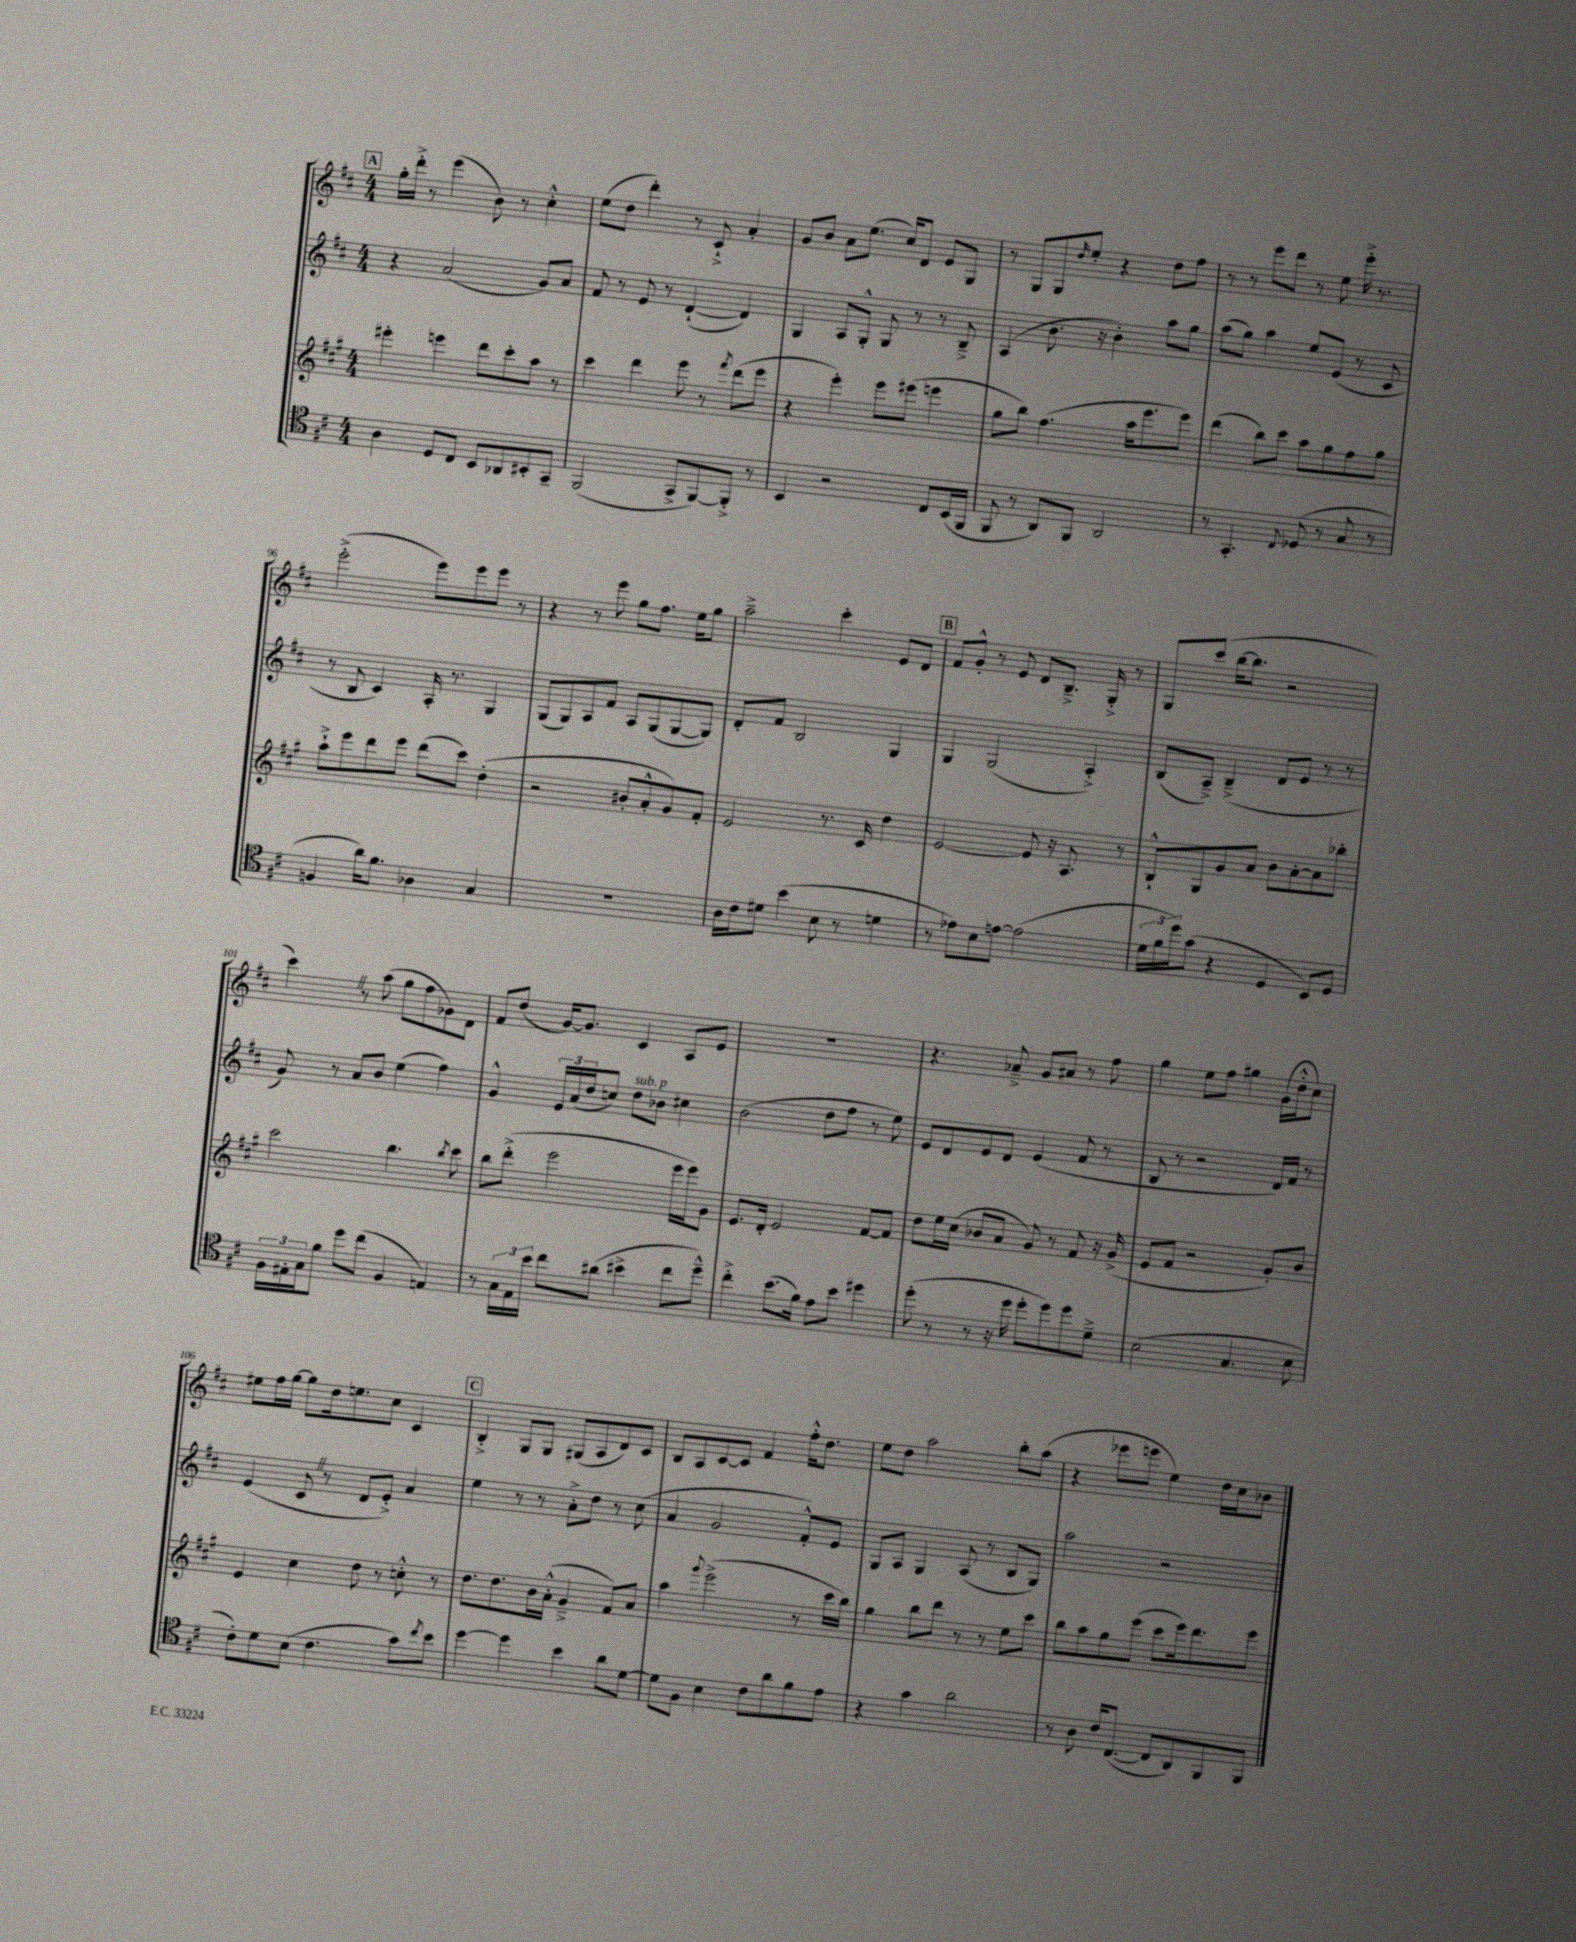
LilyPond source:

<<
\new StaffGroup <<
\new Staff = "s0" {
    \clef treble \key d \major \numericTimeSignature \time 4/4
    \mark \markup { \box "A" } g''16-. d'''16-.-> r8 e'''4( b'8) r8 cis''4-.-^ |
    e''8( d''8 d'''4-.) r8 cis'8-!-> a'4-. |
    g'8 b'8 a'8 e''8.( cis''16) d'8 e'8 g8 |
    r8 g8 g8 \grace { d''16 } e''8-. r4 d''8 fis''8 |
    r8 r8 e'''8 d'''8 r8 e''8 e'''16-.-> r8. |
    e'''2-.->( e'''8) e'''8 e'''8 r8 |
    r4 r8 e'''8 g''8 fis''8. e''16 g''8 |
    a''2---> cis'''4-. e'8 d'8 |
    \mark \markup { \box "B" } fis'8 g'8-.-^ r8 e'8 d'8 b8.---> g16-.-> r8 |
    g8 cis'''8( b''16~ b''8. r2 |
    cis'''4) \once \override BreathingSign.text = \markup { \musicglyph "scripts.caesura.straight" } \breathe r8 a''8( g''8 fis''8 ges'8) d'8 |
    fis'8 d''8( g'16~) g'8. cis'4 a8 e'8 |
    r1 |
    r4. aes'8---> g'8 ais'8 r8 fis''8 |
    g''4 e''8 fis''8 gis''4 g'16( d''16-.-^ cis''8) |
    eis''8 fis''16 g''16~ g''8 d''16 e''8. cis''8 cis'4 |
    \mark \markup { \box "C" } b4-.-> g8 g8 gis8( a8 d'8) cis'8 |
    b8 a8 cis'8~ cis'8 fis'4 fis''16-.-^ d''8. |
    e''8 d''8 a''2 b''8-. a''8( |
    r4 ees'''8 e'''8 e''4) d''16 cis''16 bes'8 \bar "|." |
}
\new Staff = "s1" {
    \clef treble \key d \major \numericTimeSignature \time 4/4
    \mark \markup { \box "A" } r4 a'2( g'8) a'8 |
    fis'8 r8 e'8 r8 d'4~-!( d'4) |
    g4 a8 g8-.-^ g8 r8 r8 b8---> |
    a4( b'8. r16 b'4-.) a''8 g''8 |
    a''8( g''8) a''4 e''8 e'8( r8 cis'8 |
    r8 b8 cis'4) a16-. r8. g4 |
    g8( g8) a8 fis'8 a8 g8( g8~ g8) |
    d'8-. fis'8 b2 g4 |
    \mark \markup { \box "B" } g4 g2( a4-.->) |
    b8( a8--->) b4--->( d'8 e'8 r8 r8 |
    g'8) r8 a'8 b'8 e''4( fis''4) |
    g'4-^ \tuplet 3/2 { e'16 a'16( d''16 } c''8) d''8^\markup { \italic "sub. p" } bes'8 cis''4 |
    b'2( d''8 fis''8 r8 e''8) |
    e'8 d'8 e'8 d'8 e'4( fis'8 r8 |
    b8 r8 r2 d'16) fis'16 r8 |
    e'4( cis'8 \once \override BreathingSign.text = \markup { \musicglyph "scripts.caesura.straight" } \breathe r8 d'8 e'8-.->) a'4 |
    \mark \markup { \box "C" } e''4 r8 r8 a'8-.-> d''8 r8 cis''8( |
    a'4 g'2 fis'8-.-^) e'8 |
    g8 a8 g4 a8( r8 b8 g8) |
    a''2 r2 \bar "|." |
}
\new Staff = "s2" {
    \clef treble \key a \major \numericTimeSignature \time 4/4
    \mark \markup { \box "A" } eis'''4-. e'''4 d'''8 cis'''8-. a''8 r8 |
    cis'''4 d'''4 e'''8 r8 \acciaccatura { fis'''8 } d'''8( e'''8 |
    r4 e'''4-.) e'''8 eis'''8( e'''4 |
    gis''8 b''8) fis''4.( a''16 e'''8. e'''8) |
    d'''4( b''8) cis'''8 a''8 gis''8 fis''8 gis''8 |
    a''8-!-> e'''8 d'''8 e'''8 d'''8( cis'''8) d''4-.( |
    r2 bis'8-. a'8-.-^ gis'8) fis'8-. |
    e'2 r8. cis'16 d''4 |
    \mark \markup { \box "B" } e'2~ e'8 r16 a8. r8 |
    b8-!-^ gis8 gis'8 a'8 b'8 a'8~-. a'8 bes''8-. |
    cis'''2 b''4. \acciaccatura { b''8 } cis'''8 |
    b''8 d'''8-.->( e'''2 e'''16 e'''16) gis'8 |
    e'8. d'16-. e'2 fis'8~ fis'8 |
    d''8 e''16 cis''16( bes'8 a'8 gis'8) r8 fis'8 r16 gis'16->( |
    e'8 fis'8 r2 gis'8-.) b'8 |
    e'4 cis''4 d''8 r8 c''8-.-^ r8 |
    \mark \markup { \box "C" } d''8. d''8. b'16 a'16-.-^( gis'4---> fis'8) a'8 |
    a''4 \appoggiatura { gis'''8 } e'''2->( r8 cis'''16 b''16) |
    gis''4 b''8 d'''8 r8 r8 e''8 cis'''8 |
    b''8 a''8 gis''8 e'''8( cis'''8 e'''16) d'''8. e'''8 \bar "|." |
}
\new Staff = "s3" {
    \clef tenor \key d \major \numericTimeSignature \time 4/4
    \mark \markup { \box "A" } a4 d8 cis8 b,8 aes,8 bis,8-. g,8-- |
    fis,2( g,8-> fis,8~) fis,8-.-> r8 |
    b,4 r2 cis8 b,16( fis,16 |
    fis,8 r8 a,8) fis,8 a,2 |
    r8 g,4.-. \appoggiatura { cis8 } des8( r8 g8 r8 |
    f4 a'16) fis'8. aes4 g4 |
    R1 |
    a16 cis'16 dis'8 b'4( b8 r8 d'4 |
    \mark \markup { \box "B" } r8 ees'8) b8 e'8~ e'2( |
    \tuplet 3/2 { d'16 fis'16 d''16) } g'8( r4 d4 b,8) d8 |
    \tuplet 3/2 { fis16 eis16-. g16 } fis'8 d''8 cis''8( fis4 e4) |
    r8 \tuplet 3/2 { g16 e16 b'16 } cis''8 ais'8( bis'4-> cis''8 d''8---^) |
    cis''4-.-> b'8.( fis'16) e'8 b'8 dis''4 |
    d''8-.( r8 r8 r16 d''16 d''8-. d''8) d''8 d'8---> |
    b2( g4. b8 |
    cis'8-.) d'8 b8( cis'4. g'8) \acciaccatura { cis''8 } b'8 |
    \mark \markup { \box "C" } d''4~ d''4 b'4 a'8 d'8~ |
    d'8 fis8 b4 cis'8 a'8 fis'8 e'8 |
    r4 g'4 a'2 |
    r8 a8 cis'16 cis8.~( cis8 a,8) fis,8 fis,8 \bar "|." |
}
>>
>>
\layout { \context { \Score currentBarNumber = #91 } }
